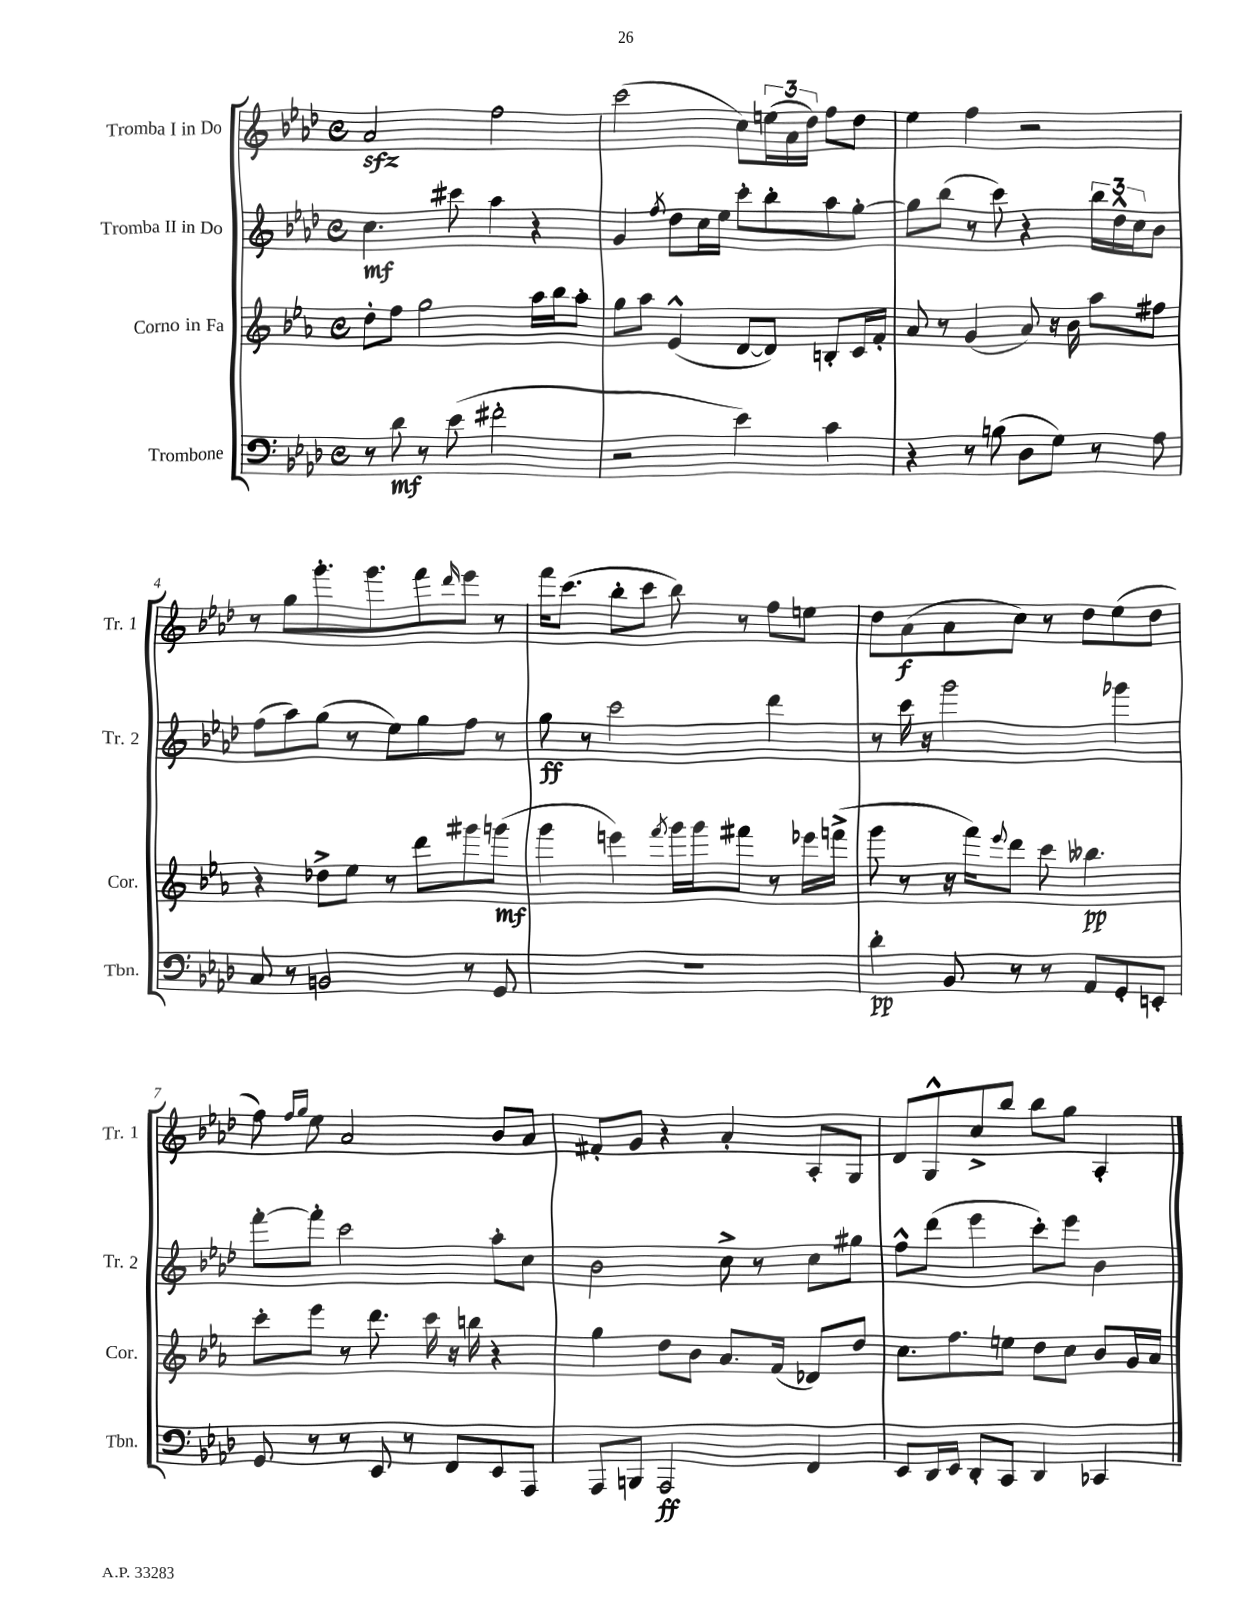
<<
\new StaffGroup <<
\new Staff = "s0" \with { instrumentName = "Tromba I in Do" shortInstrumentName = "Tr. 1" } {
    \clef treble \key aes \major \defaultTimeSignature \time 4/4
    aes'2\sfz f''2 |
    c'''2( c''8) \tuplet 3/2 { e''16( aes'16 des''16) } f''8 des''8 |
    ees''4 f''4 r2 |
    r8 g''8 g'''8.-. g'''8. f'''8 \grace { des'''16 } ees'''8 r8 |
    f'''16 c'''8.( bes''8-. c'''8 bes''8) r8 f''8 e''8 |
    des''8 aes'8\f( aes'8 c''8) r8 des''8 ees''8( des''8 |
    f''8) \grace { f''16 g''16 } ees''8 aes'2 bes'8 aes'8 |
    fis'8-. g'8 r4 aes'4-. aes8-. g8 |
    des'8 g8-^ c''8-> bes''8 bes''8 g''8 aes4-. \bar "|." |
}
\new Staff = "s1" \with { instrumentName = "Tromba II in Do" shortInstrumentName = "Tr. 2" } {
    \clef treble \key aes \major \defaultTimeSignature \time 4/4
    c''4.\mf cis'''8 aes''4 r4 |
    g'4 \acciaccatura { f''8 } des''8 c''16 ees''16 c'''8-. bes''8-. aes''8 g''8~-. |
    g''8 bes''8( r8 c'''8) r4 \tuplet 3/2 { bes''16 des''16-^ c''16 } bes'8 |
    f''8( aes''8) g''8( r8 ees''8) g''8 f''8 r8 |
    g''8\ff r8 c'''2 des'''4 |
    r8 c'''16 r16 g'''2 ges'''4 |
    f'''8~-. f'''8-. c'''2 aes''8-. c''8 |
    bes'2 c''8-> r8 c''8 gis''8 |
    f''8-^ des'''8( ees'''4 c'''8-.) ees'''8 bes'4 \bar "|." |
}
\new Staff = "s2" \with { instrumentName = "Corno in Fa" shortInstrumentName = "Cor." } {
    \clef treble \key ees \major \defaultTimeSignature \time 4/4
    d''8-. f''8 g''2 aes''16 bes''16 aes''8-. |
    g''8 aes''8 ees'4-^( d'8~ d'8) b8-. c'16 f'16-. |
    aes'8 r8 g'4( aes'8) r16 bes'16 aes''8 fis''8 |
    r4 des''8-> ees''8 r8 d'''8 gis'''8 g'''8\mf( |
    g'''4 e'''4) \acciaccatura { f'''8 } g'''16 g'''16 fis'''8 r8 ees'''16 f'''16->( |
    g'''8 r8 r16 f'''16) \appoggiatura { ees'''8 } d'''8 c'''8 beses''4.\pp |
    c'''8-. ees'''8 r8 d'''8. c'''16 r16 b''16 r4 |
    g''4 d''8 bes'8 aes'8. f'16( des'8) d''8 |
    c''8. f''8. e''8 d''8 c''8 bes'8 g'16 aes'16 \bar "|." |
}
\new Staff = "s3" \with { instrumentName = "Trombone" shortInstrumentName = "Tbn." } {
    \clef bass \key aes \major \defaultTimeSignature \time 4/4
    r8 des'8\mf r8 ees'8( fis'2-. |
    r2 ees'4) c'4 |
    r4 r8 b8( des8 g8) r8 aes8 |
    c8 r8 b,2 r8 g,8 |
    R1 |
    des'4-.\pp bes,8 r8 r8 aes,8 g,8-. e,8-. |
    g,8 r8 r8 ees,8 r8 f,8 ees,8 aes,,8 |
    aes,,8 b,,8 aes,,2\ff f,4 |
    ees,8 des,16 ees,16 des,8-. c,8 des,4 ces,4 \bar "|." |
}
>>
>>
